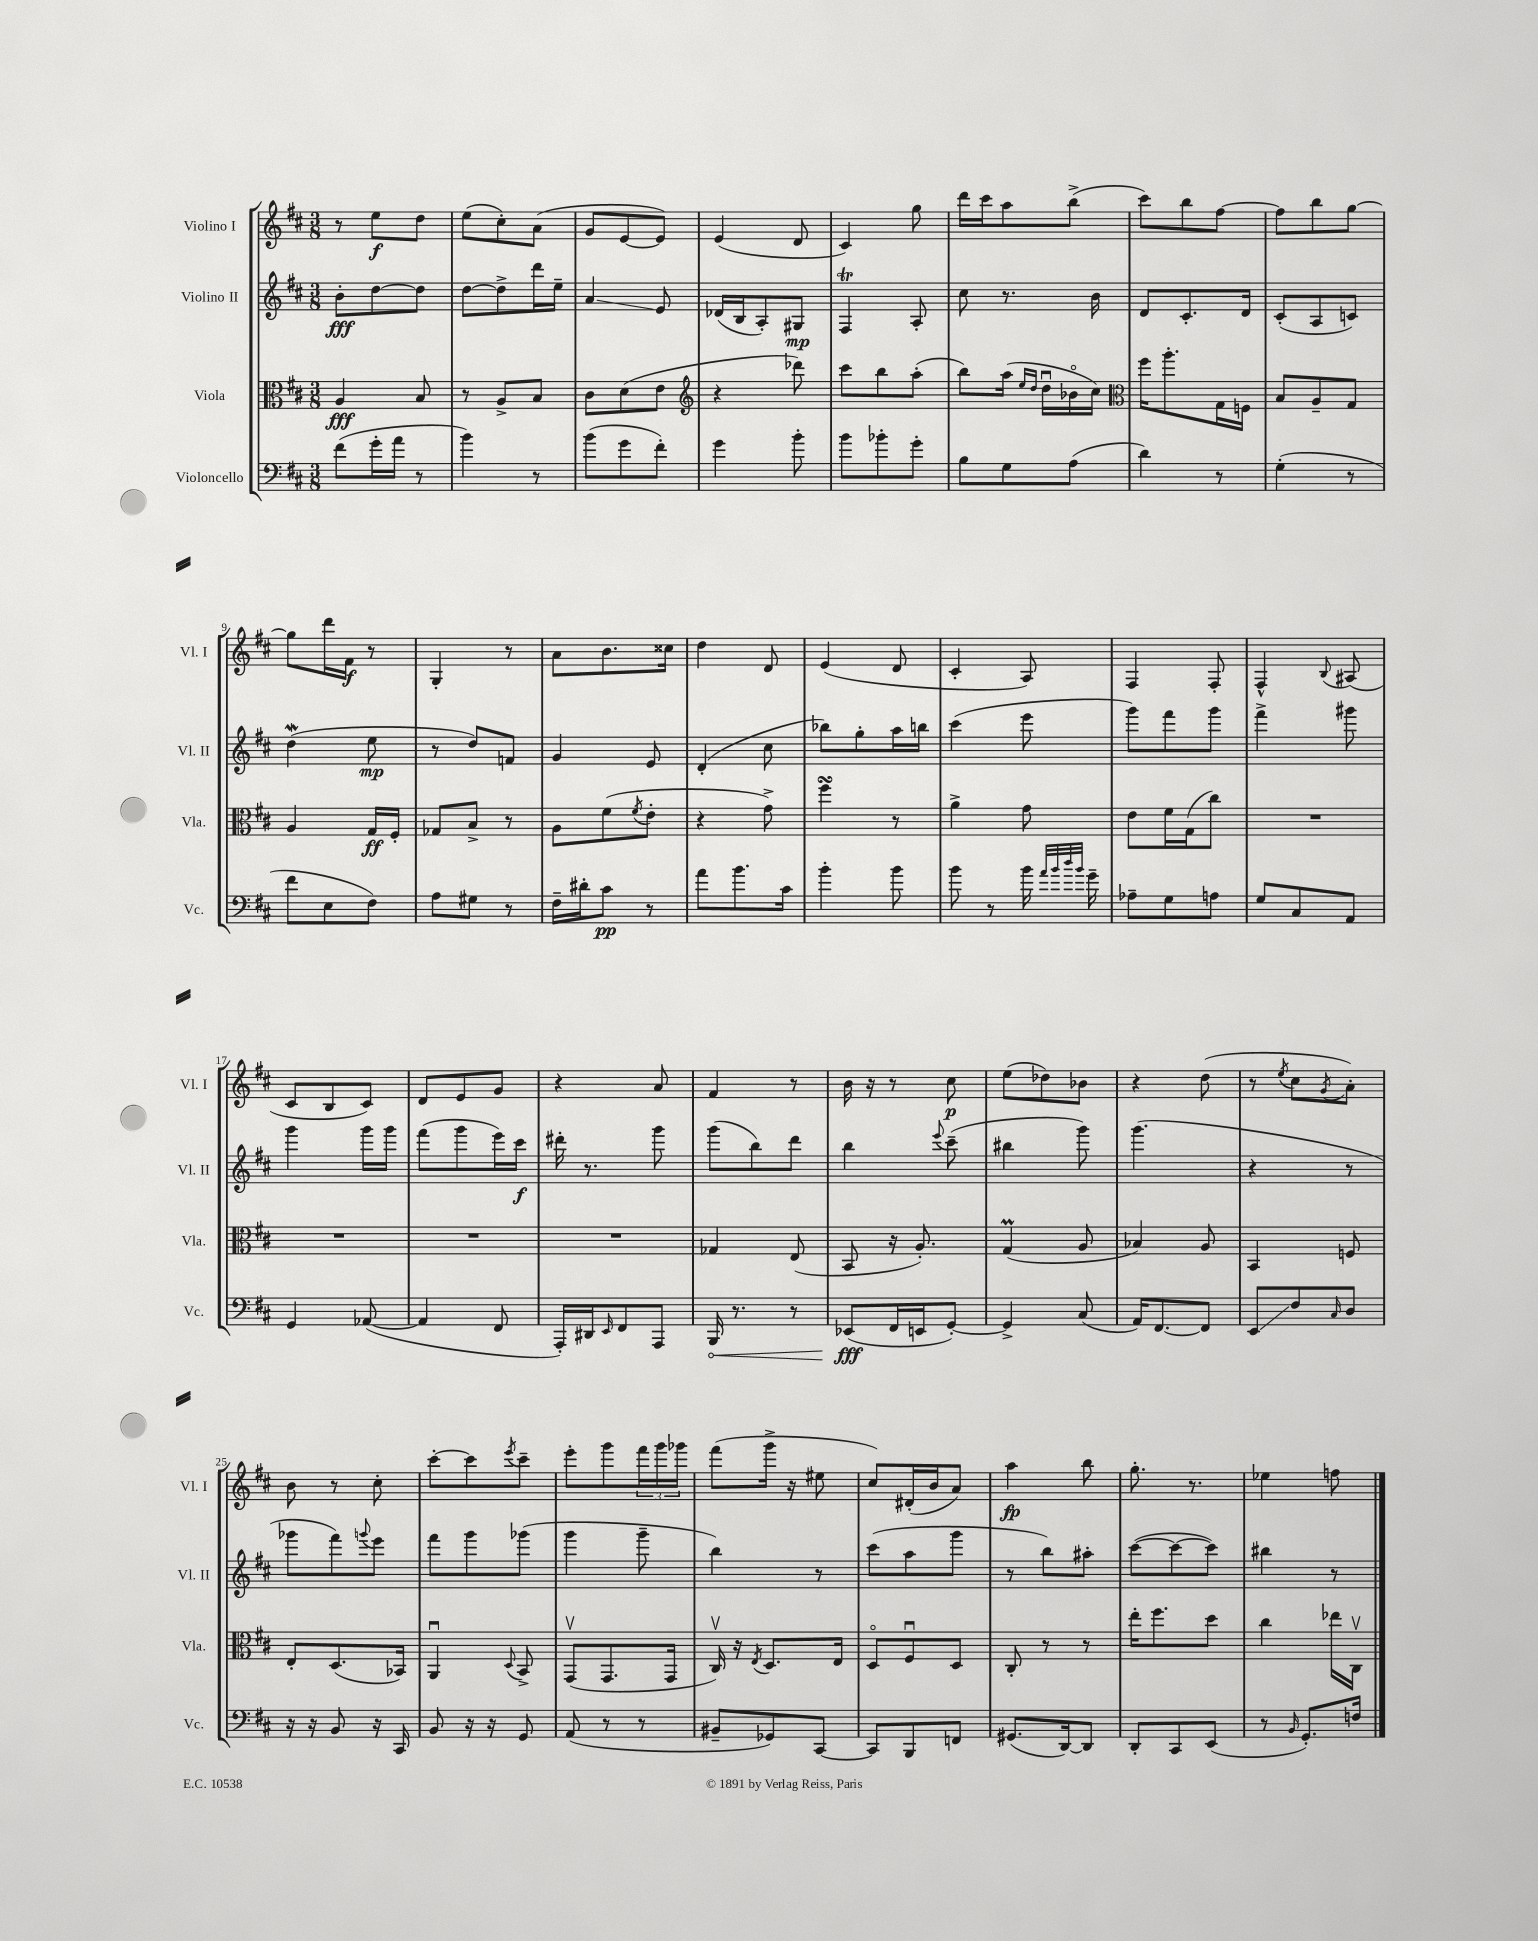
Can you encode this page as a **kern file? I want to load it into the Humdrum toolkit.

**kern	**kern	**kern	**kern
*staff4	*staff3	*staff2	*staff1
*clefF4	*clefC3	*clefG2	*clefG2
*k[f#c#]	*k[f#c#]	*k[f#c#]	*k[f#c#]
*M3/8	*M3/8	*M3/8	*M3/8
(8f#	4A	8b'	8r
16g'	.	[8dd	8ee
16a	.	.	.
8r	8B	8dd]	8dd
=	=	=	=
4b)	8r	[8dd	(8ee
.	8A^	8dd^]	8cc#')
8r	8B	16ddd	(8a
.	.	16ee~	.
=	=	=	=
(8b	8c#	4a	8g
8g	(8d	.	[8e
8f#')	8e	8e	8e])
=	=	=	=
*	*clefG2	*	*
4g	4r	(16d-	(4e
.	.	16B	.
.	.	8A')	.
8b'	8ddd-)	8G#	8d
=	=	=	=
8b	8ccc#	4F#	4c#)
8b-'	8bb	.	.
8g'	(8aa'	8A'	8gg
=	=	=	=
8B	8bb)	8cc#	16ddd
.	.	.	16ccc#
8G	(16aa	8.r	8aa
.	16qqee	.	.
.	16qqdd	.	.
.	16ddu	.	.
(8A	16b-o	.	(8bb^
.	16cc#)	16b	.
=	=	=	=
*	*clefC3	*	*
4d)	16ff#	8d	8ccc#)
.	8.aa'	.	.
.	.	8.c#'	8bb
8r	16G	.	[8ff#
.	16F	16d	.
=	=	=	=
(4G'	8B	(8c#'	8ff#]
.	8A~	8A	8bb
8r	8G	8c)	[8gg
=	=	=	=
8f#	4A	(4dd	8gg]
8E	.	.	16ddd
.	.	.	16f#
8F#)	16G	8ee	8r
.	16F#'	.	.
=	=	=	=
8A	8G-	8r	4G'
8G#	8B^	8dd)	.
8r	8r	8f	8r
=	=	=	=
16F#~	8A	4g	8a
16d#'	.	.	.
8c#	(8f#	.	8.b
.	8qf#	.	.
8r	8e'	8e	.
.	.	.	16cc##
=	=	=	=
8a	4r	(4d'	4dd
8.b	.	.	.
.	8g^)	8cc#	8d
16c#	.	.	.
=	=	=	=
4b'	4ff#	8bb-)	(4e
.	.	8gg'	.
8b	8r	16aa	8d
.	.	16bb	.
=	=	=	=
8b	4a^	(4ccc#	4c#'
8r	.	.	.
16b	8g	8eee	8A)
32qqa	.	.	.
32qqb	.	.	.
32qqdd	.	.	.
32qqb	.	.	.
16g~	.	.	.
=	=	=	=
8A-~	8e	8ggg)	4F#
8G	16f#	8fff#	.
.	(16G	.	.
8A	8cc#)	8ggg	8F#'
=	=	=	=
8G	4.r	4fff#^	4F#^^
8C#	.	.	.
.	.	.	8qqB
8AA	.	8ggg#	(8A#
=	=	=	=
4GG	4.r	4ggg	8c#
.	.	.	8B
([8AA-	.	16ggg	8c#)
.	.	16ggg	.
=	=	=	=
4AA-]	4.r	(8fff#	8d
.	.	8ggg	8e
8FF#	.	16eee)	8g
.	.	16ccc#	.
=	=	=	=
16AAA')	4.r	16ddd#'	4r
16DD#	.	8.r	.
16qqEE	.	.	.
8FF#	.	.	.
8AAA	.	8ggg	8a
=	=	=	=
16BBB	4G-	(8ggg	4f#
8.r	.	.	.
.	.	8bb)	.
8r	(8E	8ddd	8r
=	=	=	=
(8EE-	8BB	4bb	16b
.	.	.	16r
16FF#	16r	.	8r
16EE	8.A')	.	.
.	.	8qqeee	.
[8GG')	.	(8ccc#~	8cc#
=	=	=	=
4GG^]	(4G	4bb#	(8ee
.	.	.	8dd-)
(8C#	8A	8ggg)	8b-
=	=	=	=
16AA)	4B-)	(4.ggg	4r
[8.FF#	.	.	.
8FF#]	8A	.	(8dd
=	=	=	=
8EE	4BB	4r	8r
.	.	.	8qee
8F#	.	.	8cc#
16qqC#	.	.	8qg
8D	8F	8r	8a')
=	=	=	=
16r	8E'	8ggg-	8b
16r	.	.	.
8BB	(8.D	8fff#)	8r
.	.	8qqggg	.
16r	.	8eee	8cc#'
16CC#	16BB-)	.	.
=	=	=	=
8BB	4AAu	8fff#	[8ccc#'
16r	.	8ggg	8ccc#]
16r	.	.	.
.	8qqD	.	8qeee
8GG	8BB^	(8ggg-	8ccc#~
=	=	=	=
(8AA	(8GGv	4ggg	8eee'
8r	8.GG	.	8ggg
8r	.	8ggg~	24fff#
.	.	.	24ggg
.	16GG	.	.
.	.	.	24ggg-
=	=	=	=
8BB#~	16C#v)	4bb)	(8fff#
.	16r	.	.
.	8qE	.	.
8GG-)	8.D	.	16ggg^
.	.	.	16r
[8CC#	.	8r	8ee#
.	16E	.	.
=	=	=	=
8CC#]	8Do	(8ccc#	8cc#)
8BBB	8F#u	8aa	(16d#'
.	.	.	16b
8FF	8D	8ggg	8a)
=	=	=	=
(8.GG#	8C#'	8r	4aa
.	8r	8bb)	.
[16DD)	.	.	.
8DD]	8r	8aa#'	8bb
=	=	=	=
8DD'	16ee'	([8ccc#	8.gg'
.	8.ff#	.	.
8CC#	.	8ccc#_	.
.	.	.	8.r
(8EE	8dd	8ccc#])	.
=	=	=	=
8r	4cc#	4bb#	4ee-
16qqBB	.	.	.
8.GG')	.	.	.
.	16ee-	8r	8ff
16F	16C#v	.	.
==	==	==	==
*-	*-	*-	*-
